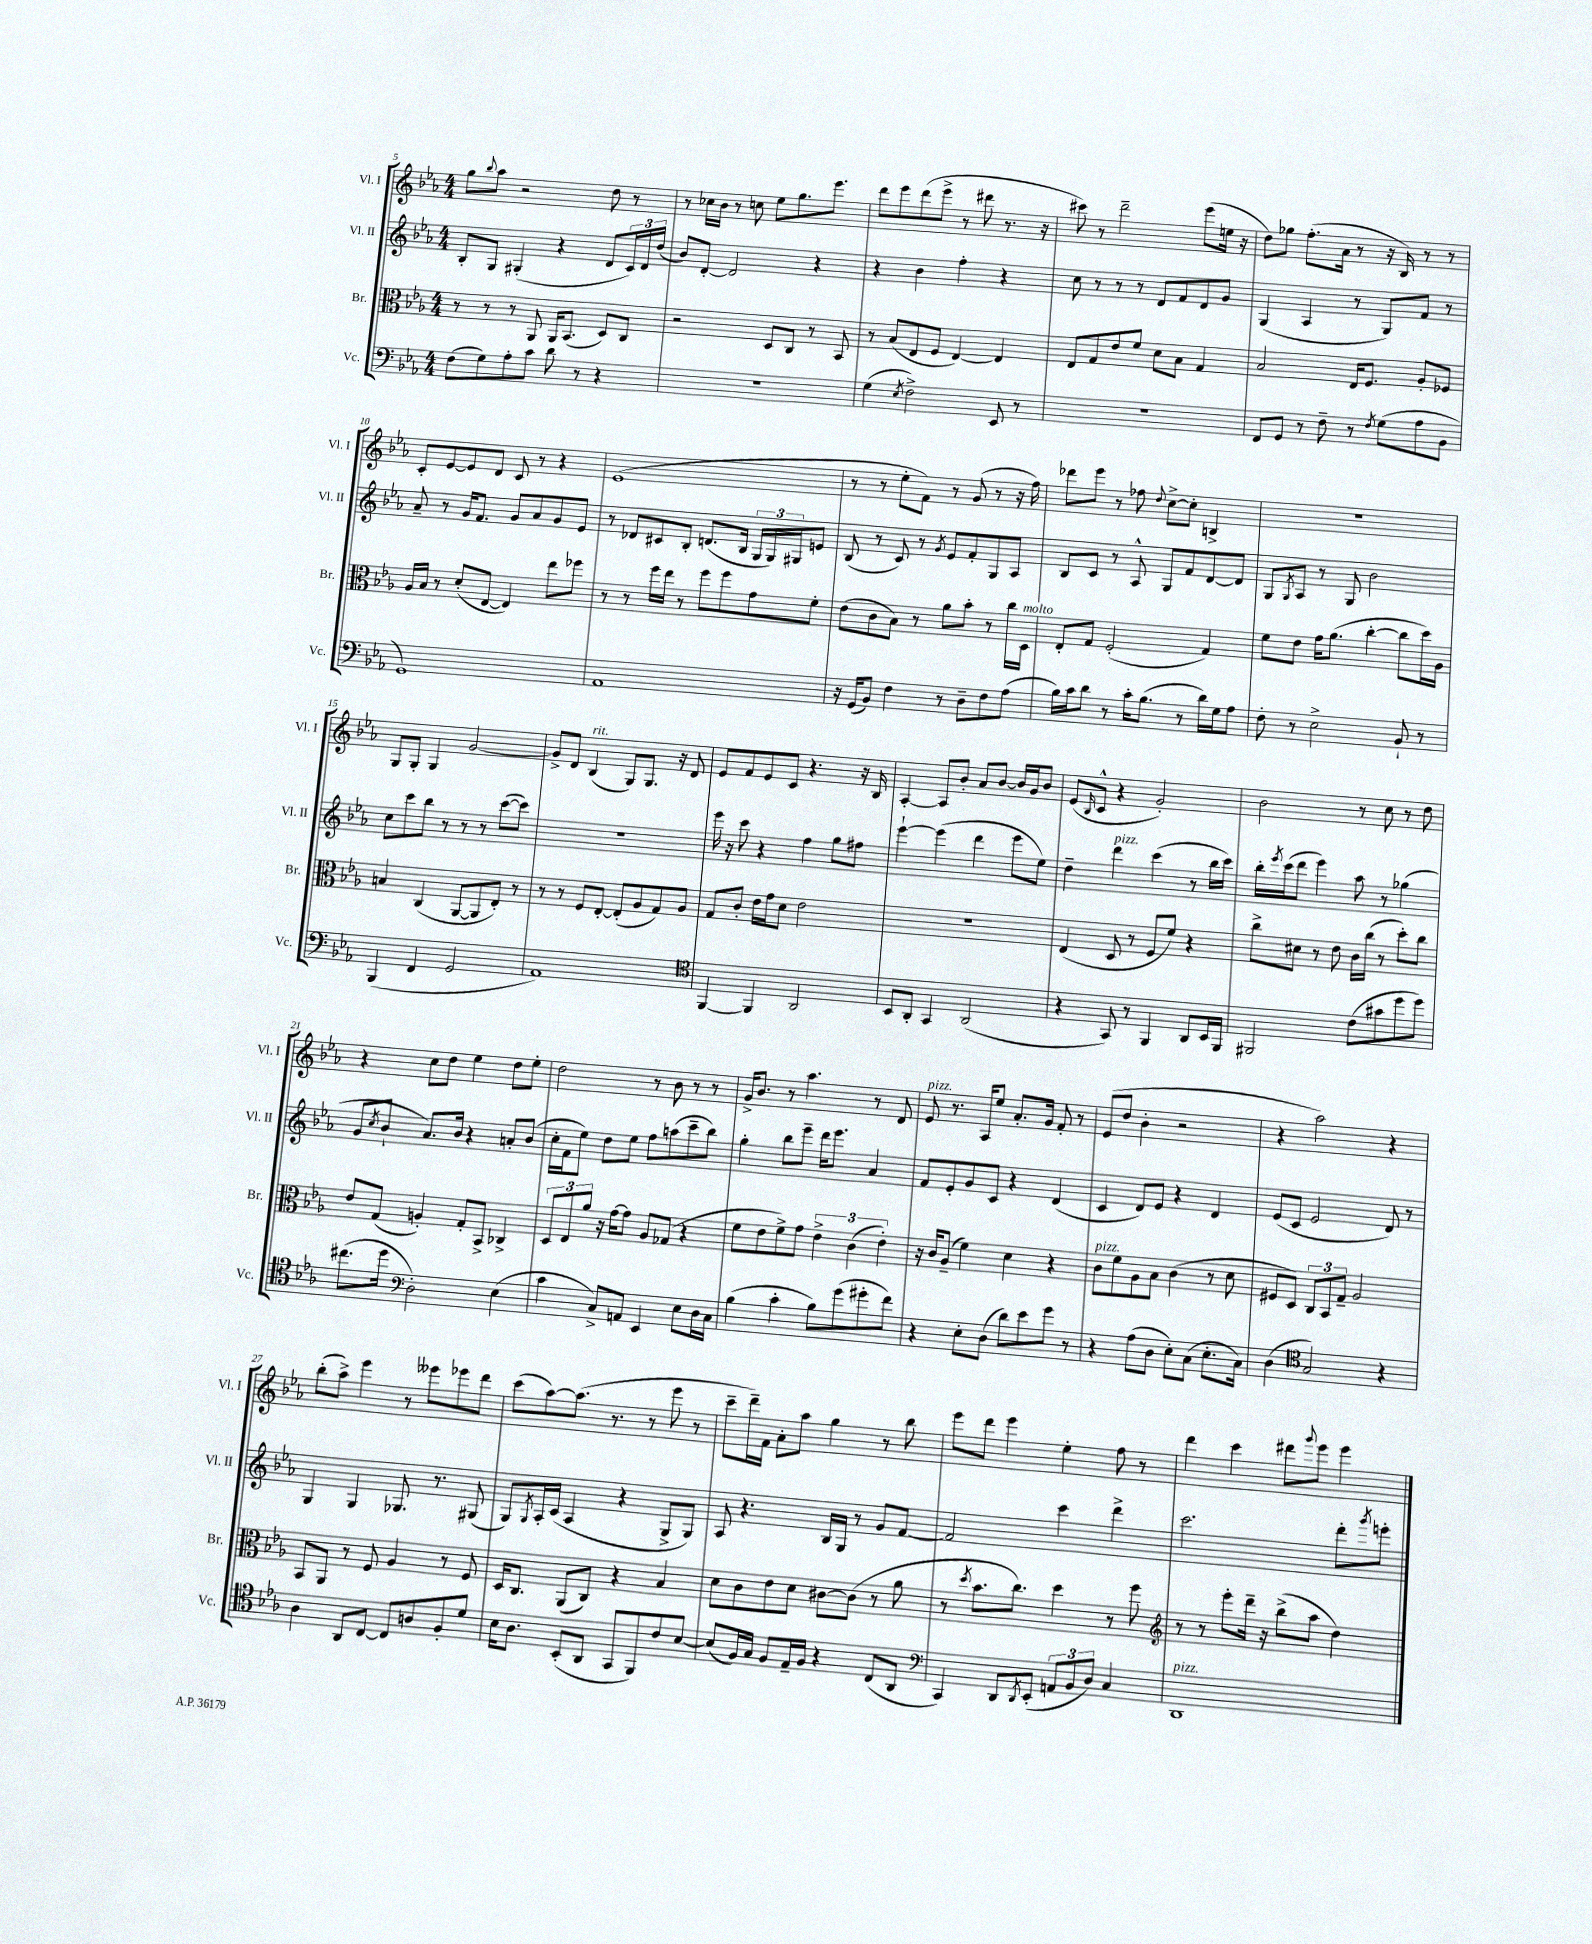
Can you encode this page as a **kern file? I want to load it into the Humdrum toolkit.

**kern	**kern	**kern	**kern
*part4	*part3	*part2	*part1
*staff4	*staff3	*staff2	*staff1
*I"Vc.	*I"Br.	*I"Vl. II	*I"Vl. I
*I'Vc.	*I'Br.	*I'Vl. II	*I'Vl. I
*clefF4	*clefC3	*clefG2	*clefG2
*k[b-e-a-]	*k[b-e-a-]	*k[b-e-a-]	*k[b-e-a-]
*M4/4	*M4/4	*M4/4	*M4/4
=5	=5	=5	=5
(8F\L	8r	8B-'/L	8gg\L
.	.	.	8qqbb-/
8G\)	8r	8G/J	8aa-\J
8A-'\	8r	(4G#X'/	2r
8c\J	8AA-/	.	.
8d\	16AA-/KL	4r	.
.	(8.BB-/J	.	.
8r	.	.	.
4r	8D/L)	8d/L	8dd\
.	8C/J	24c/L)	8r
.	.	24d/	.
.	.	(24dd/JJ	.
=6	=6	=6	=6
1r	2r	8b-/L)	8r
.	.	[8d'/J	16cc-X\LL
.	.	.	16b-\JJ
.	.	2d/]	8r
.	.	.	8ccn\
.	8D/L	.	8ee-\L
.	8C/J	.	8.gg\
.	8r	4r	.
.	.	.	8.eee-\J
.	8BB-/	.	.
=7	=7	=7	=7
(4G\	8r	4r	8ddd\L
.	(8B-/L	.	8eee-\
8qE-/	.	.	.
2F^\)	8E-/	4b-\	(8ddd\
.	8F/J	.	8eee-^\J
.	[4E-/)	4ff'\	8r
.	.	.	8ddd#X\
8EE-/	4E-/]	4r	8.r
8r	.	.	.
.	.	.	16r
=8	=8	=8	=8
1r	8E-/L	8cc\	8ccc#X\)
.	8G/	8r	8r
.	8e-/	8r	2ddd~\
.	8f/J	8r	.
.	8d\L	8d/L	.
.	8B-\J	8f/	.
.	4G/	8d/	(8eee-\L
.	.	8g/J	16een\Jk
.	.	.	16r
=9	=9	=9	=9
8FF/L	2B-/	(4G/	8dd\L)
8GG/J	.	.	8gg-X\J
8r	.	4A-/	(8.ff'\L
8F~\	.	.	.
.	.	.	16a-\Jk
8r	16E-/KL	8r	8r
.	8.F/J	.	.
8qF/	.	.	.
(8G\L	.	8G/L)	16r
.	.	.	16B-/)
8A-\	8A-'/L	8f/J	8r
8BB-\J	8F-X/J	8r	8r
!!LO:LB:g=z
=10	=10	=10	=10
1GG)	16A-/LL	8a-~/	8c'/L
.	16B-/JJ	.	.
.	8r	8r	[8e-/
.	(8d'/L	16g/KL	8e-/]
.	.	8.f/J	.
.	[8E-/J	.	8d/J
.	4E-/])	8g/L	8c/
.	.	8a-/	8r
.	8ee-\L	8g/	4r
.	8ff-X\J	8e-/J	.
=11	=11	=11	=11
1AA-	8r	8r	(1e-
.	8r	8d-X/L	.
.	16ff\LL	8c#X/	.
.	16ee-\JJ	.	.
.	8r	8B-'/J	.
.	8ff\L	(8.dn/L	.
.	8ff\	.	.
.	.	16B-/Jk	.
.	8g\	24G/LL	.
.	.	24G/)	.
.	.	24G#X/J	.
.	8f'\J	8en/J	.
=12	=12	=12	=12
16r	(8e-\L	(8B-/	8r
(16GG/KL	.	.	.
8BB-/J)	8c\	8r	8r
4F\	8B-\J)	8c/)	8ee-'\L
.	8r	8r	8f\J)
.	.	8qg/	.
8r	8a-\L	8e-/L	8r
8D~\L	8b-'\J	8f'/	(8g/
8F\	8r	8G/	8r
(8A-\J	16cc\LL	8A-/J	16r
!	!LO:TX:a:i:t=molto	!	!
.	16D\JJ	.	16ff\)
=13	=13	=13	=13
16B-\LL)	8E-'/L	8B-/L	8ddd-X\L
16c\J	.	.	.
8d\J	8G/J	8c/J	8eee-\J
8r	(2F'/	8r	8r
16c'\KL	.	8A-^^/	8ff-X\
(8.B-\J	.	.	.
.	.	.	8qqdd/
.	.	8G/L	[8cc^\L
8r	.	8f/	8cc'\J]
16d\LL)	4G/)	[8d/	4Bn^/
16G\J	.	.	.
8A-\J	.	8d/J]	.
=14	=14	=14	=14
8F'\	8f\L	8G/L	1r
.	.	8qG/	.
8r	8e-\J	8A-/J	.
2E-^\	16g\KL	8r	.
.	(8.a-\J	.	.
.	.	8G/	.
.	[4cc'\	2b-\	.
8BB-`/	8cc\L]	.	.
8r	16dd\L)	.	.
.	16A-\JJ	.	.
!!LO:LB:g=z
=15	=15	=15	=15
(4BBB-/	4Bn/	8cc\L	8G/L
.	.	8ccc\	8G'/J
4FF/	(4C/	8bb-\J	4G/
.	.	8r	.
2GG/	[8AA-/L	8r	[2g/
.	8AA-/]	8r	.
.	8E-'/J)	([8ccc\L	.
.	8r	8ccc\J])	.
=16	=16	=16	=16
1AA-)	8r	1r	8g^/L]
.	8r	.	8d/J
!	!	!	!LO:TX:a:i:t=rit.
.	8F/L	.	(4B-/
.	[8E-'/J	.	.
.	(8E-'/L]	.	8G/L)
.	8A-/	.	8.G/J
.	8G/)	.	.
.	.	.	16r
.	8A-/J	.	8d/
=17	=17	=17	=17
*clefC4	*	*	*
[4FF/	8G/L	16eee-\	8e-/L
.	.	16r	.
.	8c'/J	8ccc\	8f/
4FF/]	16e-\LL	4r	8e-/
.	16g\J	.	.
.	8d\J	.	8c/J
2AA-/	2e-\	4ff\	4.r
.	.	8gg\L	.
.	.	8ff#X\J	16r
.	.	.	16B-/
=18	=18	=18	=18
8BB-/L	1r	[4eee-`\	[4A-'/
8AA-'/J	.	.	.
4GG/	.	(4eee-\]	8A-/L]
.	.	.	8b-'/J
(2AA-/	.	4ddd\	8a-/L
.	.	.	[8b-/J
.	.	8eee-\L	16b-/LL]
.	.	.	16g/J
.	.	8ee-\J)	8b-/J
=19	=19	=19	=19
4r	(4E-/	4dd~\	(8e-/L
.	.	.	16qqB-/
.	.	.	8c^^/J
!	!	!LO:TX:a:i:t=pizz.	!
8GG/)	8D/	4ddd\	4r
8r	8r	.	.
4FF/	8F/L	(4ccc\	2g'/)
.	8f/J)	.	.
8AA-/L	4r	8r	.
16BB-/L	.	16bb-\LL	.
16FF/JJ	.	16ccc\JJ)	.
=20	=20	=20	=20
2FF#X/	8cc^\L	16bb-'\LL	2b-\
.	.	8qeee-/	.
.	.	(16ccc\J	.
.	8d#X\J	8ddd\J	.
.	8r	4eee-\)	.
.	8e-\	.	.
(8c\L	16c\LL	8aa-\	8r
.	(16cc\JJ	.	.
8g#X\	8r	8r	8cc\
8dd\	8dd'\L)	(4gg-X\	8r
8dd\J)	8cc\J	.	8dd\
!!LO:LB:g=z
=21	=21	=21	=21
(8.cc#X\L	8e-/L	8g/L	4r
.	.	8qcc/	.
.	(8G/J	8b-`/J	.
16dd\Jk	.	.	.
*clefF4	*	*	*
2D'\)	4An'/)	8.a-/L)	8cc\L
.	.	.	8dd\J
.	.	16b-/Jk	.
.	8G'/L	4r	4ee-\
.	8BB-^/J	.	.
(4E-\	4C-X^/	8an'/L	8dd\L
.	.	(8b-/J	8ee-'\J
=22	=22	=22	=22
4c\	12D/L	16cc'\LL	2dd\
.	.	16f\J	.
.	12E-/	.	.
.	.	8ee-\J)	.
.	12a-/J	.	.
8C^/L)	16r	8dd\L	.
.	[16g\KL	.	.
8AAn/J	8g\J]	8ee-\J	.
4EE-/	8A-/L	8ff\L	8r
.	(8G-X/J	(8aan\	8b-\
8E-\L	4r	8ccc~\	8r
16D\L	.	8bb-\J)	8r
16C\JJ	.	.	.
=23	=23	=23	=23
(4B-\	8f\L	4gg'\	16g^/KL
.	.	.	8.b-/J
.	8e-\	.	.
4c'\	8f^\)	8bb-\L	8r
.	8g\J	8eee-~\J	4.aa-\
8B-\L)	6e-^\	16ddd\KL	.
.	.	8.eee-\J	.
(8g\	.	.	.
.	(6c\	.	.
8g#X'\	.	4a-/	8r
.	6e-'\)	.	.
8f\J)	.	.	8d/
=24	=24	=24	=24
!	!	!	!LO:TX:a:i:t=pizz.
4r	16r	8f/L	8e-/
.	16c/KL	.	.
.	(8A-~/J	8e-'/	8.r
8E-'\L	4f\)	8g/	.
.	.	.	16A-/KL
(8D\J	.	8c/J	8ee-/J
8d\L)	4d\	4r	8.a-'/L
8e-\	.	.	.
.	.	.	16g/Jk
8g\J	4r	(4d/	8f'/
8r	.	.	8r
=25	=25	=25	=25
!	!LO:TX:a:i:t=pizz.	!	!
4r	8c\L	4c/	(8e-/L
.	8f\	.	8dd/J
(8A-\L	8A-\	8d/L)	4b-'\
8D\J	8B-\J	8e-/J	.
8E-'\L)	(4c\	4r	2r
(8C\J	.	.	.
8.E-'\L	8r	4d/	.
.	8d\	.	.
16C\Jk)	.	.	.
=26	=26	=26	=26
(4D\	8F#X/L	(8e-/L	4r
.	8D/J)	8c/J	.
*clefC4	*	*	*
2G/)	12C/L	2e-/	2aa-\)
.	12BB-/	.	.
.	12G~/J	.	.
.	2A-/	.	.
4r	.	8d/)	4r
.	.	8r	.
!!LO:LB:g=z
=27	=27	=27	=27
4A-\	8BB-/L	4G/	(8bb-'\L
.	8AA-/J	.	8aa-^\J)
8AA-/L	8r	4G/	4eee-\
[8C/J	8F/	.	.
8C/L]	4A-/	8.G-X/	8r
8An/	.	.	8eee--X\L
.	.	8.r	.
8F'/	8r	.	8eee-X\
8d/J	8F/	(8G#X/	8ddd\J
=28	=28	=28	=28
16B-\KL	16D/KL	8G/L)	(8ccc\L
8.A-\J	8.C/J	.	.
.	.	8qG/	.
.	.	16A-'/L	[8aa-\)
.	.	(16c/JJ	.
(8BB-'/L	(8AA-/L	4A-/	(8.aa-\J]
8AA-/J	8C/J)	.	.
.	.	.	8.r
8GG/L	4r	4r	.
8FF/)	.	.	8r
8c/	4B-/	8G^/L	8eee-\
[8B-/J	.	8G/J)	8r
=29	=29	=29	=29
(8B-/L]	8d\L	8A-/	8ccc~\L
16F/L)	8c\	4.r	16ddd~\L)
16G/JJ	.	.	16f\JJ
8F/L	8e-\	.	8a-'\L
16E-~/L	8d\J	.	8aa-\J
16F/JJ	.	.	.
4r	[8c#X\L	16B-/LL	4gg\
.	.	16G/JJ	.
.	(8c#\J]	8r	.
(8C/L	8r	8g/L	8r
8AA-/J	8a-\	[8f/J	8bb-\
=30	=30	=30	=30
*clefF4	*	*	*
4CC/)	8r	2f/]	8eee-\L
.	8qdd/	.	.
.	8.b-\L	.	8ddd\J
8DD/L	.	.	4eee-\
.	8.cc\J)	.	.
8qDD/	.	.	.
(8EE-'/J	.	.	.
12AAn/L	4dd\	4ccc\	4ee-'\
12BB-/	.	.	.
12D/J)	.	.	.
4C/	8r	4ddd^\	8ff\
.	8ff\	.	8r
=31	=31	=31	=31
*	*clefG2	*	*
!LO:TX:a:i:t=pizz.	!	!	!
1DD	8r	2.ccc\	4ddd\
.	8r	.	.
.	8eee-'\L	.	4ccc\
.	16ddd~\Jk	.	.
.	16r	.	.
.	(8bb-^\L	.	8ddd#X\L
.	.	.	8qqggg/
.	8aa-\J	.	8eee-\J
.	4dd\)	8ddd'\L	4eee-\
.	.	8qggg/	.
.	.	8eeen'\J	.
==	==	==	==
*-	*-	*-	*-
